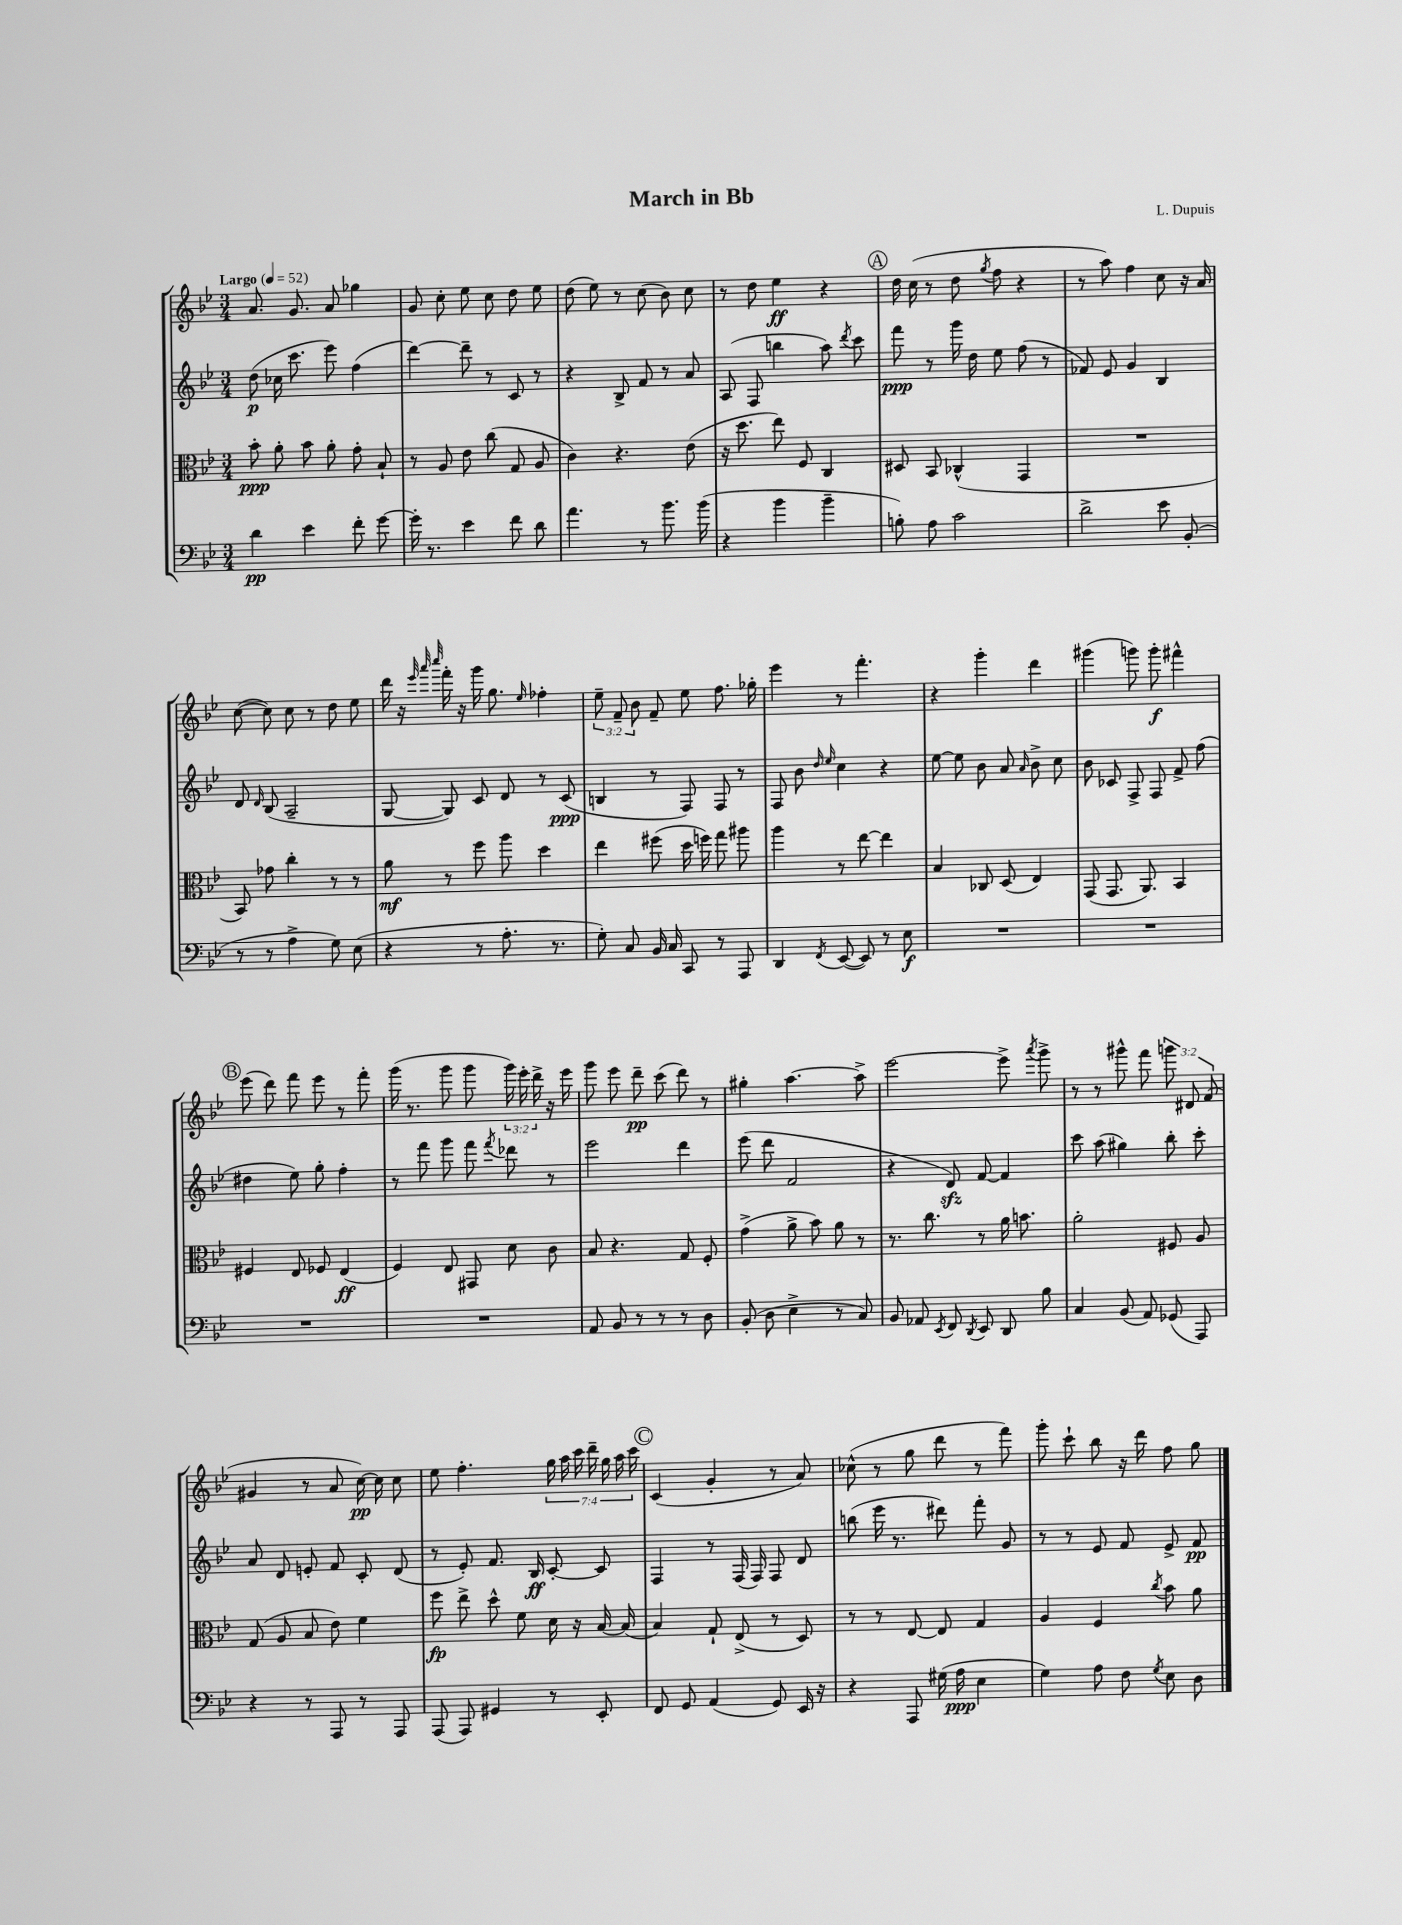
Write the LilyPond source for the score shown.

\header { title = "March in Bb" composer = "L. Dupuis" }
<<
\new StaffGroup <<
\new Staff = "s0" {
    \clef treble \key bes \major \numericTimeSignature \time 3/4 \override Staff.TupletNumber.text = #tuplet-number::calc-fraction-text \tempo "Largo" 4 = 52
    \autoBeamOff a'8. g'8. a'8 ges''4 |
    g'8 c''8-. ees''8 c''8 d''8 ees''8 |
    d''8( ees''8) r8 c''8( bes'8) c''8 |
    r8 d''8 ees''4\ff r4 |
    \mark \markup { \circle "A" } d''16 c''16( r8 d''8 \acciaccatura { g''8 } f''8 r4 |
    r8 a''8) f''4 c''8 r16 a'16 |
    c''8~( c''8) c''8 r8 d''8 ees''8 |
    d'''16 r16 \grace { ees'''32 a'''32 c''''32 } f'''16-. r16 g'''16 g''8. \grace { ees''16 } fes''4-. |
    \tuplet 3/2 { ees''8-- f'8-- bes'8 } f'8-- ees''8 f''8. ges''16-. |
    ees'''4 r8 f'''4.-. |
    r4 g'''4-. d'''4 |
    gis'''4( g'''8) g'''8-.\f fis'''4-^ |
    \mark \markup { \circle "B" } ees'''8( d'''8) f'''8 ees'''8 r8 f'''8-. |
    g'''16( r8. g'''8 g'''8 \tuplet 3/2 { g'''16) ees'''16-. d'''16-> } r16 ees'''16 |
    g'''8 ees'''8 d'''8--\pp c'''8( d'''8) r8 |
    gis''4-. a''4.~ a''8-> |
    ees'''2~ ees'''8-> \acciaccatura { a'''8 } g'''8-> |
    r8 r8 gis'''8-^ f'''8 \tuplet 3/2 { g'''8 dis'8 f'8( } |
    gis'4 r8 a'8 c''16~\pp) c''16 c''8 |
    ees''8 f''4.-. \tuplet 7/4 { g''16 a''16 c'''16 d'''16-- g''16 a''16 c'''16 } |
    \mark \markup { \circle "C" } c'4( g'4-. r8 a'8) |
    ces''8-^( r8 g''8 d'''8 r8 f'''8) |
    g'''8-. c'''8-! bes''8 r16 d'''16 f''8 g''8 \bar "|." |
}
\new Staff = "s1" {
    \clef treble \key bes \major \numericTimeSignature \time 3/4
    \autoBeamOff d''8\p( ces''16 c'''8. ees'''8) f''4( |
    d'''4~) d'''8-- r8 c'8 r8 |
    r4 bes8-> f'8 r8 a'8 |
    a8( f8 b''4 a''8) \acciaccatura { d'''8 } c'''8 |
    \mark \markup { \circle "A" } f'''8\ppp r8 g'''16 d''16 ees''8 f''8( r8 |
    fes'8) ees'8 g'4 bes4 |
    d'8 \grace { d'16 } bes8( a2-- |
    g8~ g8) c'8 d'8 r8 c'8\ppp( |
    b4 r8 f8) f8 r8 |
    f8 bes'8 \grace { d''16 ees''16 } c''4 r4 |
    ees''8~ ees''8 bes'8 a'8 \grace { a'16 } bes'8-> c''8 |
    bes'8 ces'8 f8-> f8 f'8-> f''8( |
    \mark \markup { \circle "B" } dis''4 ees''8) g''8-. f''4-. |
    r8 f'''8 g'''8 f'''8 \acciaccatura { f'''8 } des'''8 r8 |
    ees'''2 d'''4 |
    ees'''8( d'''8 f'2 |
    r4 d'8\sfz) f'8~ f'4 |
    c'''8 a''8( gis''4) bes''8-. c'''8-. |
    a'8 d'8 e'8-. f'8 c'8-. d'8( |
    r8 ees'8-.) f'8. bes16\ff c'8~-. c'8 |
    \mark \markup { \circle "C" } f4 r8 f16( f16) f8 d'8 |
    b''8( ees'''16 r8. dis'''8) f'''8-. g'8 |
    r8 r8 ees'8 f'8 ees'8-> f'8\pp \bar "|." |
}
\new Staff = "s2" {
    \clef alto \key bes \major \numericTimeSignature \time 3/4
    \autoBeamOff bes'8-.\ppp a'8-. bes'8 a'8-. g'8-. bes8-! |
    r8 a8 ees'8 c''8( g8 a8 |
    c'4) r4. ees'8( |
    r16 d''8. ees''8) f8 c4 |
    \mark \markup { \circle "A" } dis8 bes,8 ces4-^( g,4 |
    R2. |
    bes,8) ges'8 c''4-. r8 r8 |
    a'8\mf r8 f''8 a''8 d''4 |
    ees''4 fis''8( d''16 f''16) g''8 ais''8 |
    a''4 r8 ees''8~ ees''4 |
    bes4 ces8 d8( ees4) |
    g,8( g,8. a,8.) bes,4 |
    \mark \markup { \circle "B" } fis4 ees8 fes8 ees4\ff( |
    f4) ees8 gis,8 d'8 c'8 |
    bes8 r4. g8 f8-. |
    g'4->( a'8-> bes'8) a'8 r8 |
    r8. c''8. r8 a'16 b'8. |
    a'2-. fis8 a8 |
    g8( a8 bes8 ees'8) f'4 |
    f''8\fp ees''8-> d''8-^ f'8 d'16 r16 bes16~ bes16( |
    \mark \markup { \circle "C" } bes4) g8-! ees8->( r8 d8) |
    r8 r8 ees8~ ees8 g4 |
    a4 f4 \acciaccatura { c''8 } bes'8 a'8 \bar "|." |
}
\new Staff = "s3" {
    \clef bass \key bes \major \numericTimeSignature \time 3/4
    \autoBeamOff d'4\pp ees'4 f'8-. g'8~ |
    g'16-. r8. ees'4 f'8 d'8 |
    a'4. r8 bes'8. bes'16( |
    r4 bes'4 bes'4-- |
    \mark \markup { \circle "A" } b8-.) a8 c'2 |
    d'2-> ees'8 bes,8-.( |
    r8 r8 a4-> g8) ees8( |
    r4 r8 a8.-. r8. |
    g8-.) c8 bes,16 c16 c,8 r8 a,,8 |
    d,4 \acciaccatura { f,8 } ees,8~( ees,8) r8 ees8\f |
    R2. |
    R2. |
    \mark \markup { \circle "B" } R2. |
    R2. |
    a,8 bes,8 r8 r8 r8 d8 |
    bes,8-.( d8 ees4-> r8 c8) |
    bes,8 aes,8 \acciaccatura { ees,8 } f,8 \acciaccatura { d,8 } ees,8 d,8 bes8 |
    c4 bes,8( a,8) ges,8( a,,8) |
    r4 r8 a,,8 r8 a,,8 |
    a,,8( a,,8) gis,4 r8 ees,8-. |
    \mark \markup { \circle "C" } f,8 g,8 a,4( g,8) ees,16 r16 |
    r4 a,,8 gis16( a16\ppp ees4 |
    g4) a8 f8 \acciaccatura { g8 } ees8 d8 \bar "|." |
}
>>
>>
\layout { \context { \Score \remove "Bar_number_engraver" } }
